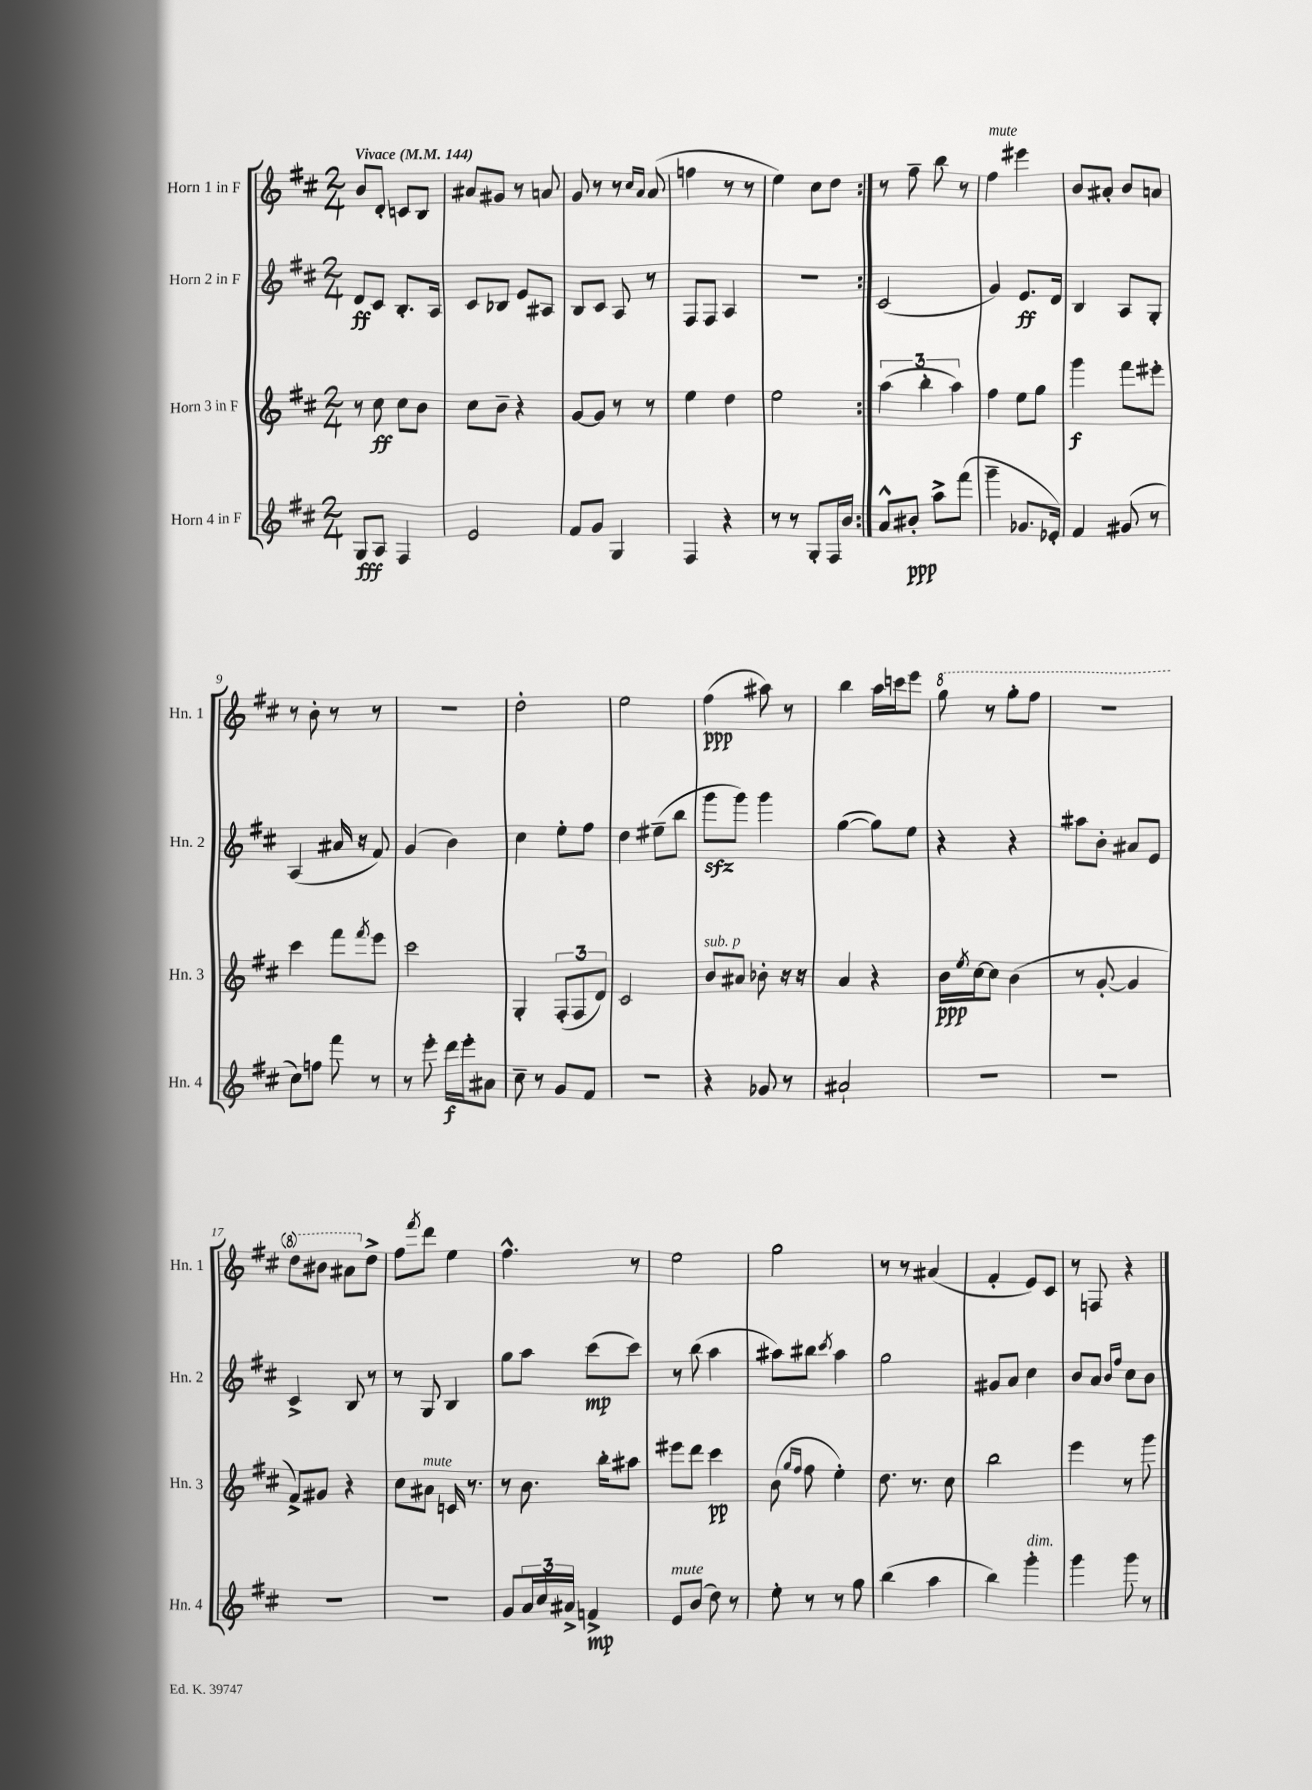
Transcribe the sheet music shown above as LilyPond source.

<<
\new StaffGroup <<
\new Staff = "s0" \with { instrumentName = "Horn 1 in F" shortInstrumentName = "Hn. 1" } {
    \clef treble \key d \major \numericTimeSignature \time 2/4 \tempo "Vivace" 4 = 144
    \repeat volta 2 { b'8 d'8-. c'8 b8 |
    ais'8 gis'8 r8 a'8 |
    g'8 r8 r8 \grace { cis''16 a'16 } a'8( |
    f''4 r8 r8 |
    e''4) cis''8 d''8 | }
    r8 fis''8-- b''8 r8 |
    fis''4^\markup { \italic "mute" } eis'''4 |
    b'8 ais'8-. b'8 a'8 |
    r8 b'8-. r8 r8 |
    r2 |
    d''2-. |
    e''2 |
    fis''4\ppp( ais''8) r8 |
    b''4 a''16 c'''16 e'''8 |
    \ottava #1 g'''8 r8 g'''8-. fis'''8 |
    r2 |
    d'''8 bis''8 ais''8 \ottava #0 d''8-> |
    fis''8 \acciaccatura { fis'''8 } d'''8 e''4 |
    fis''4.-^ r8 |
    e''2 |
    g''2 |
    r8 r8 ais'4( |
    fis'4-. e'8) cis'8 |
    r8 f8 r4 \bar "|." |
}
\new Staff = "s1" \with { instrumentName = "Horn 2 in F" shortInstrumentName = "Hn. 2" } {
    \clef treble \key d \major \numericTimeSignature \time 2/4
    \repeat volta 2 { d'8\ff cis'8 b8.-. a16 |
    cis'8 bes8 e'8 ais8 |
    b8 cis'8 a8 r8 |
    fis8 fis8 a4 |
    R2 | }
    cis'2( |
    g'4) e'8.\ff d'16 |
    b4 a8 g8-. |
    a4( ais'16 r16 fis'8) |
    g'4( b'4) |
    cis''4 e''8-. fis''8 |
    d''4 eis''8--( b''8 |
    g'''8\sfz g'''8) g'''4 |
    g''4~( g''8) e''8 |
    r4 r4 |
    ais''8 b'8-. ais'8 e'8 |
    cis'4-> b8 r8 |
    r8 g8 b4 |
    g''8 a''8 cis'''8\mp( cis'''8) |
    r8 b''8( a''4 |
    ais''8) bis''8 \acciaccatura { cis'''8 } ais''4 |
    g''2 |
    gis'8 a'8 cis''4 |
    b'8 a'8 \grace { b'16 fis''16 } cis''8 b'8 \bar "|." |
}
\new Staff = "s2" \with { instrumentName = "Horn 3 in F" shortInstrumentName = "Hn. 3" } {
    \clef treble \key d \major \numericTimeSignature \time 2/4
    \repeat volta 2 { r8 cis''8\ff cis''8 b'8 |
    cis''8 b'8-- r4 |
    g'8~ g'8 r8 r8 |
    e''4 d''4 |
    e''2 | }
    \tuplet 3/2 { a''4( b''4-. a''4) } |
    fis''4 e''8 g''8 |
    g'''4\f fis'''8 eis'''8-. |
    cis'''4 fis'''8 \acciaccatura { fis'''8 } e'''8 |
    cis'''2 |
    g4-. \tuplet 3/2 { fis8-.( fis8 d'8) } |
    cis'2 |
    b'8^\markup { \italic "sub. p" } ais'8 bes'8-. r16 r16 |
    a'4 r4 |
    b'16\ppp \acciaccatura { e''8 } cis''16~ cis''8 b'4( |
    r8 g'8~-. g'4 |
    fis'8->) gis'8 r4 |
    cis''8 ais'8^\markup { \italic "mute" } c'16 r8. |
    r8 b'8. b''16-. ais''8 |
    eis'''8 d'''8 cis'''4\pp |
    b'8( \grace { g''16 fis''16 } fis''8 e''4-.) |
    d''8. r8. cis''8 |
    b''2 |
    e'''4 r8 g'''8 \bar "|." |
}
\new Staff = "s3" \with { instrumentName = "Horn 4 in F" shortInstrumentName = "Hn. 4" } {
    \clef treble \key d \major \numericTimeSignature \time 2/4
    \repeat volta 2 { g8\fff a8 fis4 |
    e'2 |
    fis'8 g'8 g4 |
    fis4 r4 |
    r8 r8 g8-. fis16 b'16 | }
    a'8-^ bis'8-.\ppp a''8-> fis'''8( |
    g'''4-- ges'8. ees'16-.) |
    fis'4 gis'8( r8 |
    cis''8) f''8 fis'''8 r8 |
    r8 e'''8-. d'''16\f e'''16-. ais'8 |
    cis''8-- r8 g'8 fis'8 |
    r2 |
    r4 ges'8 r8 |
    ais'2-! |
    R2 |
    R2 |
    R2 |
    R2 |
    g'8 \tuplet 3/2 { a'16 cis''16 ais'16-> } f'4->\mp |
    e'8^\markup { \italic "mute" } b'8( d''8) r8 |
    e''8-. r8 r8 g''8 |
    b''4( a''4 |
    b''4) g'''4-.^\markup { \italic "dim." } |
    g'''4 g'''8 r8 \bar "|." |
}
>>
>>
